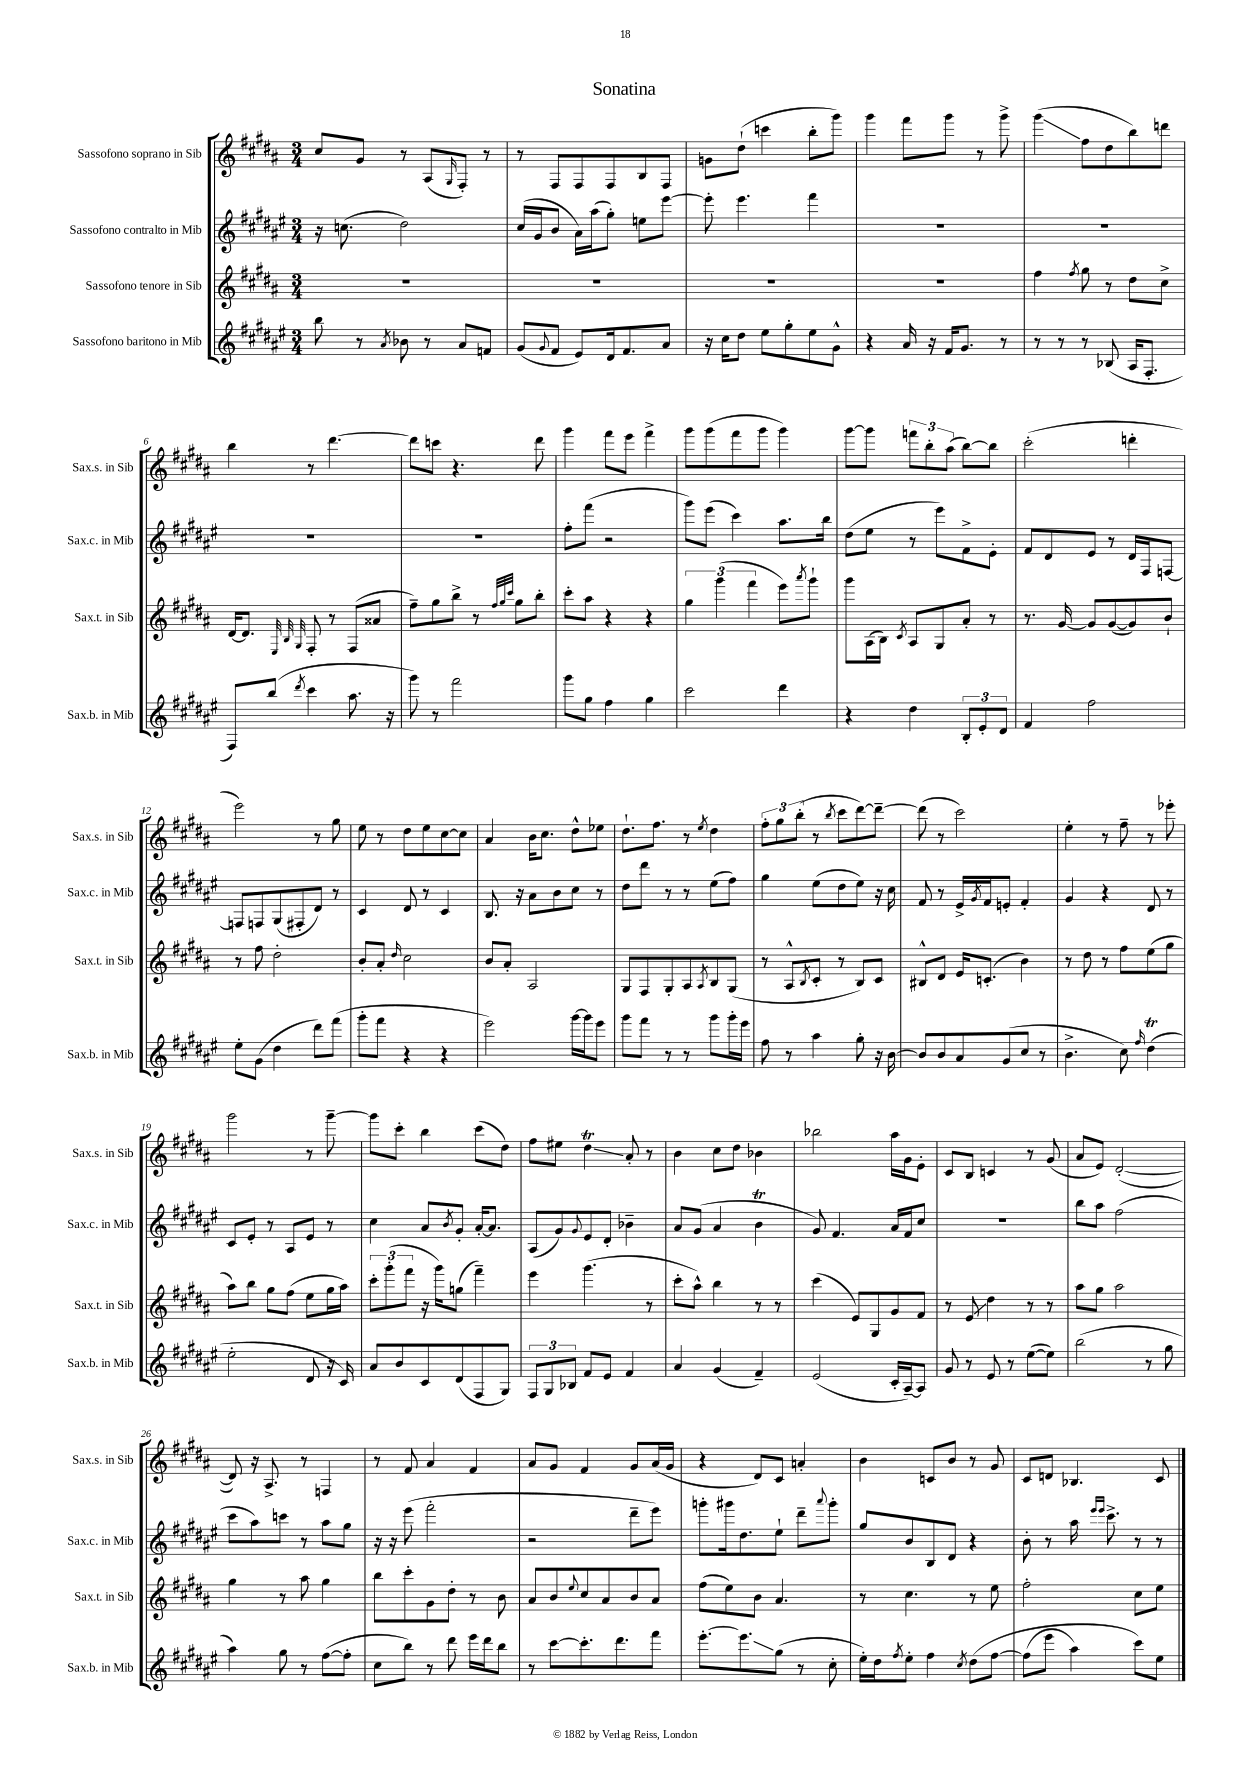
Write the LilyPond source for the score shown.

\header { title = "Sonatina" }
<<
\new StaffGroup <<
\new Staff = "s0" \with { instrumentName = "Sassofono soprano in Sib" shortInstrumentName = "Sax.s. in Sib" } {
    \clef treble \key b \major \numericTimeSignature \time 3/4
    cis''8 gis'8 r8 ais8( \grace { gis16 } fis8-.) r8 |
    r8 fis8 fis8 fis8 b8 fis8 |
    g'8 dis''8-!( c'''4 b''8-. gis'''8) |
    gis'''4 fis'''8 gis'''8 r8 gis'''8-> |
    gis'''4\glissando( fis''8 dis''8 b''8) d'''8 |
    b''4 r8 dis'''4.~ |
    dis'''8 c'''8 r4. dis'''8 |
    gis'''4 fis'''8 e'''8 fis'''4-> |
    gis'''8 gis'''8( fis'''8 gis'''8 gis'''4) |
    gis'''8~ gis'''8 \tuplet 3/2 { f'''8 b''8-. ais''8( } b''8~) b''8 |
    cis'''2-.( d'''4-. |
    e'''2) r8 gis''8 |
    e''8 r8 dis''8 e''8 cis''8~ cis''8 |
    ais'4 b'16 cis''8. dis''8-^ ees''8 |
    dis''8.-! fis''8. r8 \acciaccatura { e''8 } dis''4 |
    \tuplet 3/2 { fis''8-. gis''8 b''8-.( } r8 \acciaccatura { b''8 } cis'''8 dis'''8~) dis'''8~-- |
    dis'''8( r8 cis'''2) |
    e''4-. r8 fis''8-- r8 ees'''8-. |
    gis'''2 r8 gis'''8~-- |
    gis'''8 cis'''8-. b''4 cis'''8( dis''8) |
    fis''8 eis''8 dis''4\trill\glissando ais'8-. r8 |
    b'4 cis''8 dis''8 bes'4 |
    bes''2 ais''16 gis'16 e'8-. |
    cis'8 b8 c'4 r8 gis'8( |
    ais'8 e'8) dis'2~-.( |
    dis'8) r16 ais8.-> r8 f4 |
    r8 fis'8 ais'4 fis'4 |
    ais'8 gis'8 fis'4 gis'8 ais'16( gis'16 |
    r4 dis'8) cis'8 a'4-. |
    b'4 c'8 b'8 r8 gis'8 |
    cis'8 d'8 bes4. cis'8 \bar "|." |
}
\new Staff = "s1" \with { instrumentName = "Sassofono contralto in Mib" shortInstrumentName = "Sax.c. in Mib" } {
    \clef treble \key fis \major \numericTimeSignature \time 3/4
    r16 c''8.( dis''2) |
    cis''16( gis'16 b'8 ais'16) ais''16( gis''8-.) e''8 eis'''8~ |
    eis'''8-. eis'''4. fis'''4 |
    R2. |
    R2. |
    R2. |
    R2. |
    fis''8-. fis'''8( r2 |
    gis'''8) eis'''8( cis'''4) ais''8. b''16 |
    dis''8( eis''8 r8 eis'''8) fis'8-> eis'8-. |
    fis'8 dis'8 eis'8 r8 dis'16 fis16 f8~ |
    f8 f8 gis8( fis8-. dis'8) r8 |
    cis'4 dis'8 r8 cis'4 |
    b8. r16 ais'8 b'8 cis''8 r8 |
    dis''8 dis'''8 r8 r8 eis''8( fis''8) |
    gis''4 eis''8( dis''8 eis''8) r16 cis''16 |
    fis'8 r8 eis'16-> \acciaccatura { gis'8 } fis'16 e'8-. fis'4-. |
    gis'4 r4 dis'8 r8 |
    cis'8 eis'8-. r8 ais8 eis'8 r8 |
    cis''4 ais'8 \acciaccatura { b'8 } gis'8-. ais'16~-. ais'8. |
    ais8( gis'8) \appoggiatura { gis'8 } eis'8 dis'8-. bes'4-- |
    ais'8 gis'8( ais'4 b'4\trill |
    gis'8) fis'4. ais'16 fis'16 cis''8 |
    R2. |
    b''8 ais''8 fis''2( |
    cis'''8 ais''8) c'''8 r8 ais''8 gis''8 |
    r16 r16 eis'''8( fis'''2-. |
    r2 dis'''8-- eis'''8) |
    g'''8-. gis'''16 dis''8. eis''8-! dis'''8-- \appoggiatura { ais'''8 } gis'''8-. |
    gis''8 b'8 b8 dis'8 r4 |
    b'8-. r8 ais''16 \grace { eis'''16 eis'''16 } cis'''8.-> r8 r8 \bar "|." |
}
\new Staff = "s2" \with { instrumentName = "Sassofono tenore in Sib" shortInstrumentName = "Sax.t. in Sib" } {
    \clef treble \key b \major \numericTimeSignature \time 3/4
    R2. |
    R2. |
    R2. |
    R2. |
    fis''4 \acciaccatura { fis''8 } gis''8 r8 dis''8 cis''8-> |
    dis'16~ dis'8. \grace { e32 b32 gis32 } fis8-. r8 fis8( aisis'8 |
    fis''8--) gis''8 b''8-> r8 \grace { fis''32 gis''32 cis'''32 } gis''8 b''8-. |
    cis'''8-. ais''8 r4 r4 |
    \tuplet 3/2 { gis''4 gis'''4( fis'''4 } e'''8) \acciaccatura { ais'''8 } gis'''8-! |
    gis'''8 ais16( b16) \acciaccatura { cis'8 } ais8 gis8 ais'8-. r8 |
    r8. gis'16~ gis'8 gis'8~( gis'8) b'8-! |
    r8 fis''8 dis''2-. |
    b'8-. ais'8-. \grace { dis''16 } cis''2 |
    b'8 ais'8-. ais2 |
    gis8 fis8 gis8-. ais8 \acciaccatura { ais8 } b8 gis8( |
    r8 ais8-^ \acciaccatura { b8 } cis'8-. r8 b8) cis'8 |
    bis8-^ dis'8 e'16 c'8.-.( b'4) |
    r8 dis''8 r8 fis''8 e''8( gis''8 |
    ais''8) b''8 gis''8 fis''8( e''8 gis''16 ais''16) |
    \tuplet 3/2 { cis'''8-. gis'''8-.( fis'''8 } r16 gis'''16) g''8( fis'''4--) |
    e'''4 gis'''4.( r8 |
    cis'''8-. ais''8-^) b''4 r8 r8 |
    cis'''4( e'8) gis8 gis'8 fis'8 |
    r8 e'8\glissando dis''4 r8 r8 |
    ais''8 gis''8 ais''2 |
    gis''4 r8 ais''8 gis''4 |
    b''8 cis'''8-. gis'8 dis''8-. r8 b'8 |
    ais'8 b'8 \appoggiatura { e''8 } cis''8 ais'8 b'8 ais'8 |
    fis''8( e''8) b'8 ais'4. |
    r8 cis''4. r8 e''8 |
    fis''2-. cis''8 e''8 \bar "|." |
}
\new Staff = "s3" \with { instrumentName = "Sassofono baritono in Mib" shortInstrumentName = "Sax.b. in Mib" } {
    \clef treble \key fis \major \numericTimeSignature \time 3/4
    b''8 r8 \acciaccatura { ais'8 } bes'8 r8 ais'8 f'8 |
    gis'8( \appoggiatura { gis'8 } fis'8 eis'8) dis'16 fis'8. ais'8 |
    r16 cis''16 dis''8 eis''8 gis''8-. eis''8 gis'8-^ |
    r4 ais'16 r16 fis'16 gis'8. r8 |
    r8 r8 r8 bes8( ais16 fis8.-. |
    fis8) b''8( \acciaccatura { dis'''8 } cis'''4 ais''8. r16 |
    gis'''8) r8 fis'''2 |
    gis'''8 gis''8 fis''4 gis''4 |
    cis'''2 dis'''4 |
    r4 dis''4 \tuplet 3/2 { b8-. eis'8-. dis'8 } |
    fis'4 fis''2 |
    eis''8-. gis'8( dis''4 dis'''8) fis'''8( |
    gis'''8-. fis'''8 r4 r4 |
    eis'''2) gis'''16~ gis'''16 eis'''8 |
    gis'''8 fis'''8 r8 r8 gis'''8 gis'''16-. eis'''16 |
    fis''8 r8 ais''4 gis''8-. r16 b'16~ |
    b'8 b'8 ais'8 gis'8( cis''8 r8 |
    b'4.-> cis''8) \grace { fis''16 } dis''4\trill( |
    eis''2-. dis'8 r16 cis'16) |
    ais'8 b'8 cis'8 dis'8( fis8 gis8) |
    \tuplet 3/2 { fis8 gis8 bes8 } fis'8 eis'8 fis'4 |
    ais'4 gis'4( fis'4--) |
    eis'2( cis'16-. ais16~--) ais8 |
    gis'8 r8 eis'8 r8 eis''8~( eis''8) |
    b''2( r8 gis''8 |
    ais''4) gis''8 r8 fis''8~( fis''8-. |
    cis''8 b''8) r8 dis'''8 eis'''16 dis'''16 b''8 |
    r8 cis'''8~ cis'''8.-. dis'''8. fis'''8 |
    eis'''8.~-. eis'''8.\glissando gis''8( r8 cis''8-. |
    eis''16-.) dis''16 \acciaccatura { fis''8 } eis''8-. fis''4 \acciaccatura { cis''8 } dis''8\( fis''8~ |
    fis''8( eis'''8 ais''4) cis'''8\) eis''8 \bar "|." |
}
>>
>>
